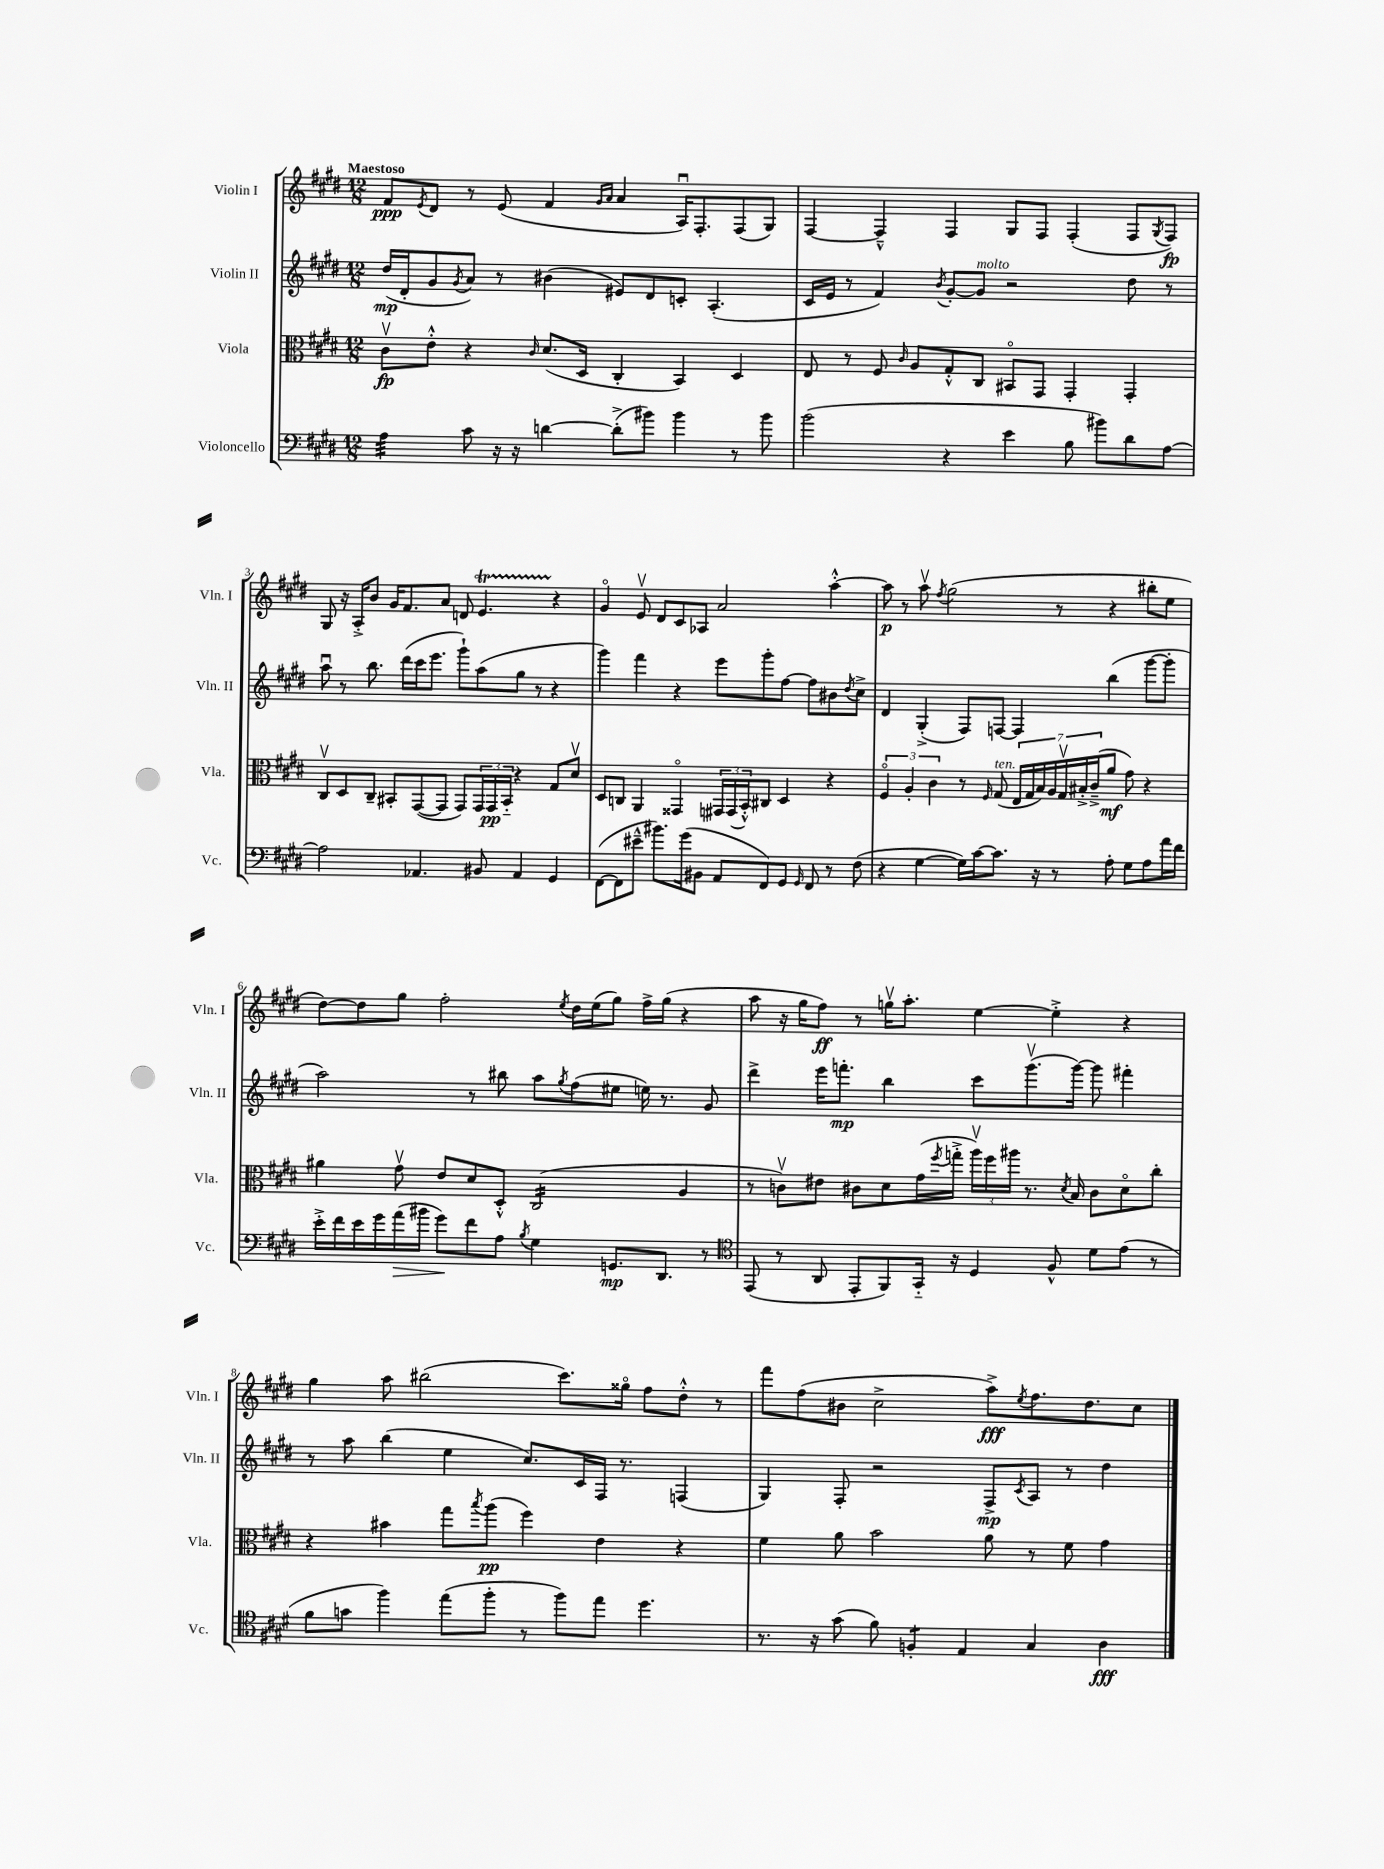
<<
\new StaffGroup <<
\new Staff = "s0" \with { instrumentName = "Violin I" shortInstrumentName = "Vln. I" } {
    \clef treble \key e \major \numericTimeSignature \time 12/8 \tempo "Maestoso"
    fis'8\ppp \acciaccatura { e'8 } dis'8 r8 e'8( fis'4 \grace { gis'16 a'16 } a'4 a16\downbow) fis8.-. fis8( gis8) |
    fis4~ fis4---^ fis4 gis8 fis8 fis4-.( fis8 \acciaccatura { gis8 } fis8\fp) |
    gis8 r16 a16-.-> b'8 gis'16 fis'8. a'8 d'8 e'4.\startTrillSpan r4\stopTrillSpan |
    gis'4\flageolet e'8\upbow dis'8 cis'8 aes8 a'2 a''4~-.-^ |
    a''8\p r8 a''8\upbow \acciaccatura { fis''8 } gis''2( r8 r4 bis''8-. e''8 |
    dis''8~) dis''8 gis''8 fis''2-. \acciaccatura { e''8 } dis''16 e''16( gis''8) fis''16-> gis''16( r4 |
    a''8 r16 gis''16 fis''8\ff) r8 g''16\upbow a''8.-. e''4~ e''4-.-> r4 |
    gis''4 a''8 bis''2( cis'''8.) gisis''16\flageolet fis''8 dis''8-.-^ r8 |
    fis'''8 fis''8( bis'8 cis''2-> a''8->\fff) \acciaccatura { e''8 } fis''8. dis''8. cis''8 \bar "|." |
}
\new Staff = "s1" \with { instrumentName = "Violin II" shortInstrumentName = "Vln. II" } {
    \clef treble \key e \major \numericTimeSignature \time 12/8
    dis''16\mp( dis'16-. gis'8 \acciaccatura { gis'8 } a'8) r8 bis'4( eis'8) dis'8 c'8-. a4.-.( |
    cis'16 e'16 r8 fis'4) \acciaccatura { b'8 } gis'8~-. gis'8^\markup { \italic "molto" } r2 dis''8 r8 |
    a''8\downbow r8 b''8. dis'''16( cis'''16 e'''8. gis'''8-!) a''8( gis''8 r8 r4 |
    gis'''4) fis'''4 r4 e'''8 gis'''8-. fis''8~ fis''8 bis'8 \acciaccatura { dis''8 } cis''8-> |
    dis'4 gis4-.->( fis8) f8~ f4 b''4( gis'''8~ gis'''8-. |
    a''2) r8 bis''8 a''8 \acciaccatura { gis''8 } fis''8( eis''8 e''16) r8. gis'8 |
    dis'''4-> e'''16 f'''8.-.\mp b''4 cis'''8 gis'''8.\upbow( gis'''16~) gis'''8 fis'''4-. |
    r8 a''8 b''4( e''4 cis''8.) cis'16 fis16 r8. f4( |
    gis4) fis8-. r2 fis8->\mp \acciaccatura { cis'8 } a8 r8 dis''4 \bar "|." |
}
\new Staff = "s2" \with { instrumentName = "Viola" shortInstrumentName = "Vla." } {
    \clef alto \key e \major \numericTimeSignature \time 12/8
    cis'8\upbow\fp e'8-.-^ r4 \grace { cis'16 } dis'8.( dis16 cis4-. b,4) dis4 |
    e8 r8 fis8 \grace { cis'16 } a8 gis8-.-^ cis8 bis,8\flageolet gis,8 gis,4-. gis,4-. |
    cis8\upbow dis8 cis8-- bis,8-. gis,8~( gis,8 gis,8) \tuplet 3/2 { gis,16 gis,16\pp bis,16-_ } r4 gis8 dis'8\upbow |
    dis8 c8 a,4 gisis,4\flageolet \tuplet 3/2 { gis,16 gis,16( b,16-.-^) } cis8 dis4 r4 |
    \tuplet 3/2 { fis4\flageolet a4-. cis'4 } r8 \grace { fis16 } gis8^\markup { \italic "ten." }( \tuplet 7/4 { e16 gis16 b16) a16 gis16\upbow bis16-.-> cis'16--->( } a'8\mf gis'8) r4 |
    ais'4 gis'8\upbow e'8 dis'8 dis8-.-^ cis2:16( a4 |
    r8 c'8\upbow) eis'8 cis'8 dis'8 gis'16( \acciaccatura { fis''8 } g''16-.-> \tuplet 3/2 { a''16\upbow) fis''16 ais''16 } r8. \acciaccatura { dis'8 } b16 cis'8 dis'8\flageolet cis''8-. |
    r4 bis'4 gis''8 \acciaccatura { b''8 } a''8\pp( fis''4) e'4 r4 |
    fis'4 a'8 b'2 a'8 r8 fis'8 gis'4 \bar "|." |
}
\new Staff = "s3" \with { instrumentName = "Violoncello" shortInstrumentName = "Vc." } {
    \clef bass \key e \major \numericTimeSignature \time 12/8
    a4:32 cis'8 r16 r16 d'4~ d'8-.->( bis'8) bis'4 r8 bis'8 |
    b'2( r4 e'4 b8 bis'8) dis'8 a8~ |
    a2 aes,4. bis,8 aes,4 gis,4 |
    fis,8~( fis,8 eis'8---^ bis'8.) gis'16( bis,8 a,8 fis,8) gis,8 \grace { gis,16 } fis,8 r8 fis8( |
    r4 gis4~ gis16) cis'16~ cis'8. r16 r8 a8-. gis8 a8 a'16 fis'16 |
    e'16-.-> fis'16 e'16 gis'16 a'16\>( bis'16 gis'8\!) fis'8 a8 \acciaccatura { b8 } gis4 g,8.\mp dis,8. r8 |
    \clef tenor e,8( r8 a,8 e,8-. fis,8) gis,16-_ r16 dis4 fis8-^ dis'8 e'8( r8 |
    fis'8 g'8 fis''4) e''8( fis''8-. r8 fis''8) e''8 dis''4. |
    r8. r16 gis'8( fis'8) f4:8-. e4 gis4 a4\fff \bar "|." |
}
>>
>>
